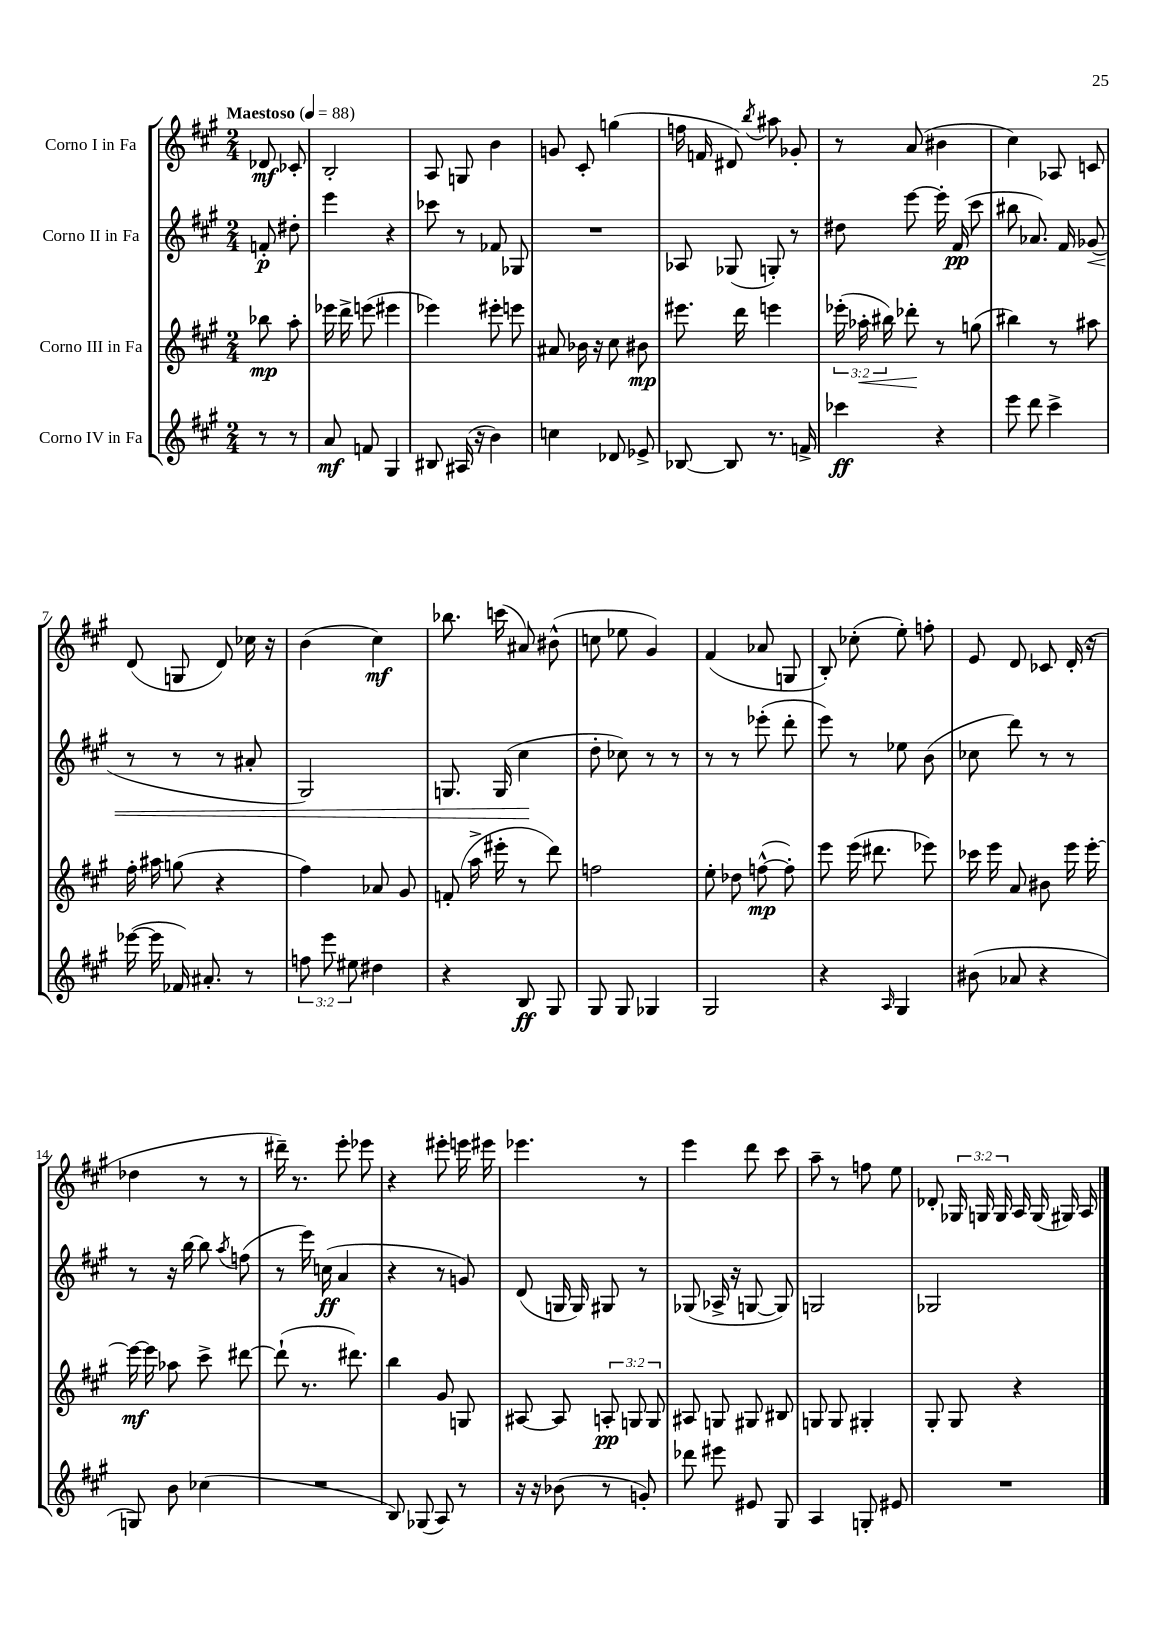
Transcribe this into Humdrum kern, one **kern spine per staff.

**kern	**dynam	**kern	**dynam	**kern	**dynam	**kern	**dynam
*part4	*part4	*part3	*part3	*part2	*part2	*part1	*part1
*staff4	*staff4	*staff3	*staff3	*staff2	*staff2	*staff1	*staff1
*I"Corno IV in Fa	*	*I"Corno III in Fa	*	*I"Corno II in Fa	*	*I"Corno I in Fa	*
*clefG2	*	*clefG2	*	*clefG2	*	*clefG2	*
*k[f#c#g#]	*	*k[f#c#g#]	*	*k[f#c#g#]	*	*k[f#c#g#]	*
*M2/4	*	*M2/4	*	*M2/4	*	*M2/4	*
*MM88	*	*MM88	*	*MM88	*	*MM88	*
=	=	=	=	=	=	=	=
!	!	!	!	!	!	!LO:TX:a:B:t=Maestoso	!
8r	.	8bb-X\	mp	8fn'/	p	8d-X/	mf
8r	.	8aa'\	.	8dd#X'\	.	8c-X'/	.
=1	=1	=1	=1	=1	=1	=1	=1
8a/	mf	16eee-X\	.	4eee\	.	2B'/	.
.	.	16ddd^\	.	.	.	.	.
8fn/	.	(8eeen\	.	.	.	.	.
4G#/	.	4eee#X\	.	4r	.	.	.
=2	=2	=2	=2	=2	=2	=2	=2
8B#X/	.	4eee-X\)	.	8ccc-X\	.	8A/	.
(16A#X/	.	.	.	8r	.	8Gn/	.
16r	.	.	.	.	.	.	.
4b\)	.	8eee#X'\	.	8f-X/	.	4b\	.
.	.	8eeen\	.	8G-X/	.	.	.
=3	=3	=3	=3	=3	=3	=3	=3
4ccn\	.	8a#X/	.	2r	.	8gn/	.
.	.	16b-X\	.	.	.	8c#'/	.
.	.	16r	.	.	.	.	.
8d-X/	.	8cc#\	.	.	.	(4ggn\	.
8e-X^/	.	8b#X\	mp	.	.	.	.
=4	=4	=4	=4	=4	=4	=4	=4
[8B-X/	.	8.eee#X\	.	8A-X/	.	16ffn\	.
.	.	.	.	.	.	16fn/	.
8B-/]	.	.	.	(8G-X/	.	8d#X/)	.
.	.	16ddd\	.	.	.	.	.
.	.	.	.	.	.	8qbb/	.
8.r	.	4eeen\	.	8Gn'/)	.	8aa#X\	.
.	.	.	.	8r	.	8g-X'/	.
16fn^/	.	.	.	.	.	.	.
=5	=5	=5	=5	=5	=5	=5	=5
4ccc-X\	ff	(24eee-X'\	.	8dd#X\	.	8r	.
!	!	!	!LO:HP:b	!	!	!	!
.	.	24aa-X'\	<	.	.	.	.
.	.	24bb#X\)	.	.	.	.	.
.	.	8ddd-X'\	.	[8eee\	.	(8a/	.
4r	.	8r	[	16eee'\]	.	4b#X\	.
.	.	.	.	(16f#/	pp	.	.
.	.	(8ggn\	.	8ccc#\	.	.	.
=6	=6	=6	=6	=6	=6	=6	=6
8eee\	.	4bb#X\)	.	8bb#X\	.	4cc#\)	.
8ddd\	.	.	.	8.a-X/)	.	.	.
4ccc#^\	.	8r	.	.	.	8A-X/	.
.	.	.	.	16f#/	.	.	.
!	!	!	!	!	!LO:HP:b	!	!
.	.	8aa#X\	.	(8g-X/	<	8cn/	.
!!LO:LB:g=z
=7	=7	=7	=7	=7	=7	=7	=7
([16eee-X\	.	16ff#'\	.	8r	.	(8d/	.
16eee-\]	.	16aa#X\	.	.	.	.	.
16f-X/)	.	(8ggn\	.	8r	.	8Gn/	.
8.a#X'/	.	.	.	.	.	.	.
.	.	4r	.	8r	.	8d/)	.
8r	.	.	.	8a#X'/	.	16cc-X\	.
.	.	.	.	.	.	16r	.
=8	=8	=8	=8	=8	=8	=8	=8
12ffn\	.	4ff#\)	.	2G#/)	.	(4b\	.
12eee\	.	.	.	.	.	.	.
12ee#X\	.	.	.	.	.	.	.
4dd#X\	.	8a-X/	.	.	.	4cc#\)	mf
.	.	8g#/	.	.	.	.	.
=9	=9	=9	=9	=9	=9	=9	=9
4r	.	(8fn'/	.	8.Gn/	.	8.bb-X\	.
.	.	16aa^\	.	.	.	.	.
.	.	16eee#X'\	.	(16G/	.	(16cccn\	.
8B/	ff	8r	.	4cc#\	.	8a#X/)	.
8G#/	.	8ddd\)	.	.	.	(8b#X^^\	.
.	.	.	.	.	[	.	.
=10	=10	=10	=10	=10	=10	=10	=10
8G#/	.	2ffn\	.	8dd'\	.	8ccn\	.
8G#/	.	.	.	8cc-X\)	.	8ee-X\	.
4G-X/	.	.	.	8r	.	4g#/)	.
.	.	.	.	8r	.	.	.
=11	=11	=11	=11	=11	=11	=11	=11
2G#/	.	8ee'\	.	8r	.	(4f#/	.
.	.	8dd-X\	.	8r	.	.	.
.	.	([8ffn^^\	mp	(8eee-X'\	.	8a-X/	.
.	.	8ff'\])	.	8ddd'\	.	8Gn/	.
=12	=12	=12	=12	=12	=12	=12	=12
4r	.	8eee\	.	8eee\)	.	8B'/)	.
.	.	(16eee\	.	8r	.	(8cc-X'\	.
.	.	8.ddd#X\	.	.	.	.	.
16qqA/	.	.	.	.	.	.	.
4G#/	.	.	.	8ee-X\	.	8ee'\)	.
.	.	8eee-X\)	.	(8b\	.	8ffn'\	.
=13	=13	=13	=13	=13	=13	=13	=13
(8b#X\	.	16ccc-X\	.	8cc-X\	.	8e/	.
.	.	16eee\	.	.	.	.	.
8a-X/	.	8a/	.	8ddd\)	.	8d/	.
4r	.	8b#X\	.	8r	.	8c-X/	.
.	.	16eee\	.	8r	.	(16d'/	.
.	.	[16eee'\	.	.	.	16r	.
!!LO:LB:g=z
=14	=14	=14	=14	=14	=14	=14	=14
8Gn/)	.	16eee\_	mf	8r	.	4dd-X\	.
.	.	16eee\]	.	.	.	.	.
8b\	.	8aa-X\	.	16r	.	.	.
.	.	.	.	[16bb\	.	.	.
(4cc-X\	.	8ccc#^\	.	8bb\]	.	8r	.
.	.	.	.	8qaa/	.	.	.
.	.	[8ddd#X\	.	(8ffn\	.	8r	.
=15	=15	=15	=15	=15	=15	=15	=15
2r	.	(8ddd#`\]	.	8r	.	16ddd#X~\)	.
.	.	.	.	.	.	8.r	.
.	.	8.r	.	16eee\)	.	.	.
.	.	.	.	(16ccn\	ff	.	.
.	.	.	.	4a/	.	8eee'\	.
.	.	8.ddd#X\)	.	.	.	.	.
.	.	.	.	.	.	8eee-X\	.
=16	=16	=16	=16	=16	=16	=16	=16
8B/)	.	4bb\	.	4r	.	4r	.
(8G-X/	.	.	.	.	.	.	.
8A/)	.	8g#/	.	8r	.	8eee#X'\	.
8r	.	8Gn/	.	8gn/)	.	16eeen\	.
.	.	.	.	.	.	16eee#X\	.
=17	=17	=17	=17	=17	=17	=17	=17
16r	.	[8A#X/	.	(8d/	.	4.eee-X\	.
16r	.	.	.	.	.	.	.
(8b-X\	.	8A#/]	.	16Gn/	.	.	.
.	.	.	.	16G/)	.	.	.
8r	.	12An'/	pp	8G#X/	.	.	.
.	.	12Gn/	.	.	.	.	.
8gn'/)	.	.	.	8r	.	8r	.
.	.	12G/	.	.	.	.	.
=18	=18	=18	=18	=18	=18	=18	=18
8ddd-X\	.	8A#X/	.	(8G-X/	.	4eee\	.
8eee#X\	.	8Gn/	.	16A-X^/	.	.	.
.	.	.	.	16r	.	.	.
8e#X/	.	8G#X/	.	[8Gn/	.	8ddd\	.
8G#/	.	8B#X/	.	8G/])	.	8ccc#\	.
=19	=19	=19	=19	=19	=19	=19	=19
4A/	.	8Gn/	.	2Gn/	.	8aa~\	.
.	.	8G/	.	.	.	8r	.
8Gn'/	.	4G#X'/	.	.	.	8ffn\	.
8e#X/	.	.	.	.	.	8ee\	.
=20	=20	=20	=20	=20	=20	=20	=20
2r	.	8G#'/	.	2G-X/	.	8d-X'/	.
.	.	8G#/	.	.	.	24G-X/	.
.	.	.	.	.	.	24Gn/	.
.	.	.	.	.	.	24G/	.
.	.	4r	.	.	.	16A/	.
.	.	.	.	.	.	(16G/	.
.	.	.	.	.	.	16G#X/)	.
.	.	.	.	.	.	16A/	.
==	==	==	==	==	==	==	==
*-	*-	*-	*-	*-	*-	*-	*-
